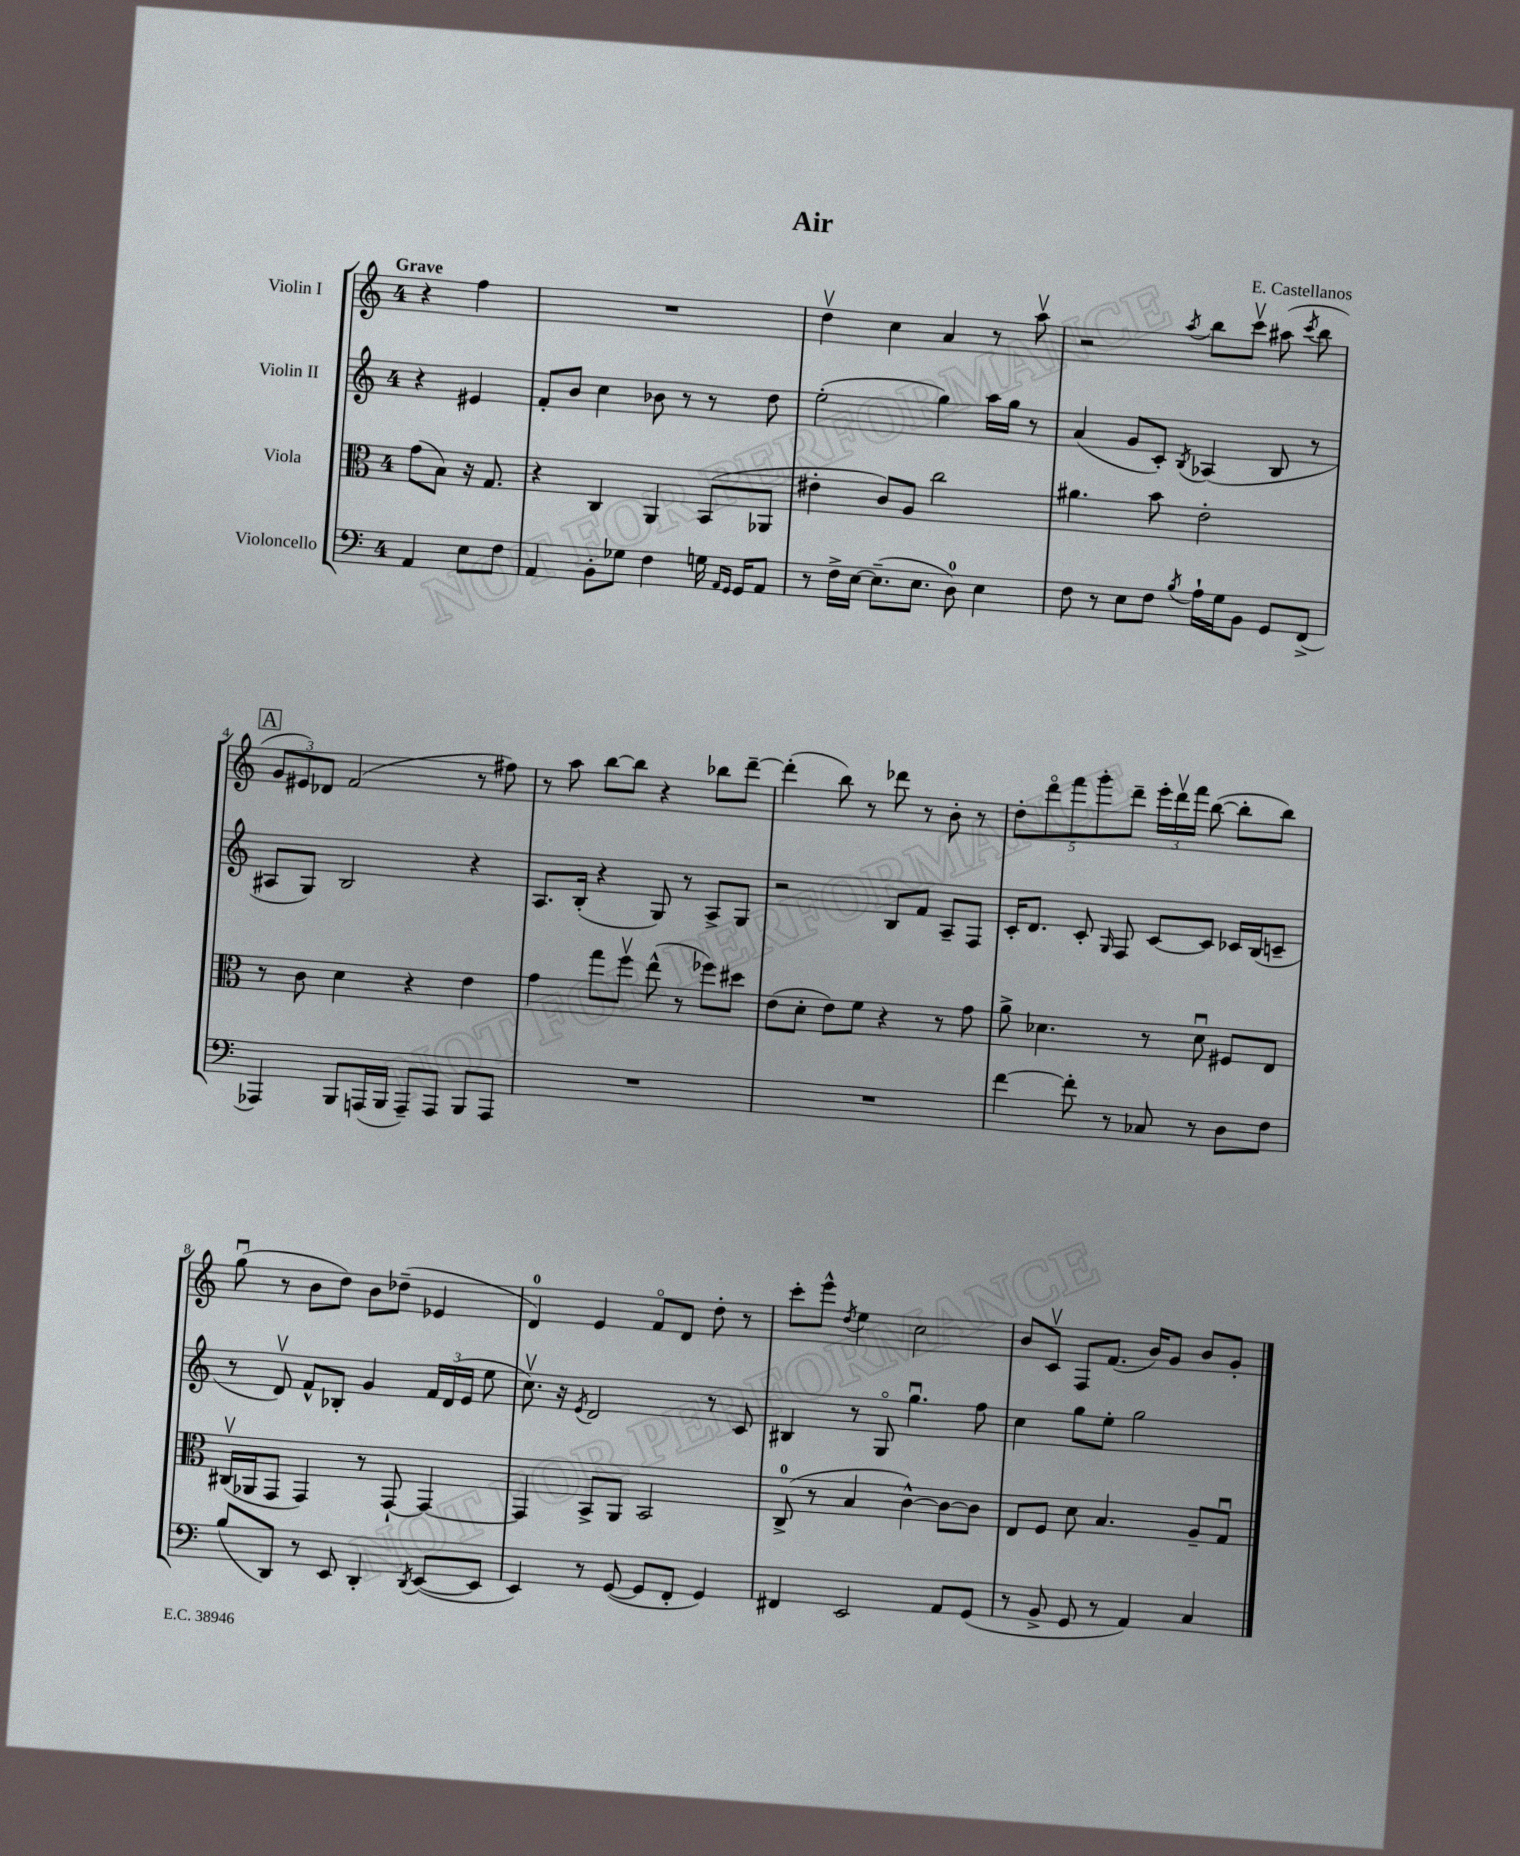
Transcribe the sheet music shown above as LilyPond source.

\header { title = "Air" composer = "E. Castellanos" }
<<
\new StaffGroup <<
\new Staff = "s0" \with { instrumentName = "Violin I" } {
    \clef treble \key c \major \once \override Staff.TimeSignature.style = #'single-digit \time 4/4 \partial 2 \tempo "Grave"
    \autoBeamOff r4 f''4 |
    R1 |
    d''4\upbow c''4 a'4 r8 a''8\upbow |
    r2 \acciaccatura { a''8 } b''8[ c'''8]\upbow ais''8( \acciaccatura { c'''8 } b''8 |
    \mark \markup { \box "A" } \tuplet 3/2 { g'8[ eis'8) des'8] } f'2( r8 fis''8) |
    r8 a''8 b''8[~ b''8] r4 bes''8[ d'''8]~-- |
    d'''4-.( b''8) r8 des'''8 r8 b'8-. r8 |
    \tuplet 5/4 { d''8[-. d'''8\flageolet f'''8 g'''8-. d'''8]-- } \tuplet 3/2 { e'''16[-. d'''16\upbow f'''16] } b''8~( b''8[-. b''8]) |
    g''8\downbow( r8 b'8[ d''8]) b'8[ des''8]--( ees'4 |
    d'4-0) e'4 f'8[\flageolet d'8] d''8-. r8 |
    c'''8[-. e'''8]-^ \acciaccatura { d''8 } e''4 c''2 |
    b'8[ c'8]\upbow f8[ f'8.]( b'16[) g'8] b'8[ g'8]-. \bar "|." |
}
\new Staff = "s1" \with { instrumentName = "Violin II" } {
    \clef treble \key c \major \once \override Staff.TimeSignature.style = #'single-digit \time 4/4 \partial 2
    \autoBeamOff r4 eis'4 |
    f'8[-. b'8] c''4 bes'8 r8 r8 d''8 |
    e''2-.( g''4) a''16[ g''16] r8 |
    a'4( g'8[ c'8]-.) \acciaccatura { b8 } aes4( b8 r8 |
    \mark \markup { \box "A" } ais8[ g8]) b2 r4 |
    a8.[ b16]-.( r4 g8) r8 a8[-> g8] |
    r2 b8[ f'8] a8[-- f8] |
    c'16[-. d'8.] c'8-. \grace { g16 } f8 c'8[~ c'8] ces'16[ b16( c'8]-- |
    r8 d'8\upbow) f'8[-^ bes8]-. g'4 \tuplet 3/2 { f'16[ d'16( e'16] } e''8 |
    c''8.\upbow) r16 \acciaccatura { e'8 } d'2 r8 c'8 |
    bis4 r8 g8\flageolet g''4.\downbow f''8 |
    c''4 g''8[ e''8]-. g''2 \bar "|." |
}
\new Staff = "s2" \with { instrumentName = "Viola" } {
    \clef alto \key c \major \once \override Staff.TimeSignature.style = #'single-digit \time 4/4 \partial 2
    \autoBeamOff g'8[( b8]) r16 g8. |
    r4 c4 a,4 b,8[( aes,8] |
    eis'4-. c'8[) a8] c''2 |
    ais'4. b'8 e'2-. |
    \mark \markup { \box "A" } r8 c'8 d'4 r4 e'4 |
    g'4 g''8[ f''8]\upbow e''8-^( r8 fes''8[) dis''8] |
    e'8[( d'8]-. e'8[) f'8] r4 r8 g'8 |
    a'8-> des'4. r8 des'8\downbow fis8[ e8] |
    cis16[\upbow( aes,16 g,8] g,4) r8 g,8~-! g,4~ |
    g,4 b,8[-> a,8] b,2 |
    c8-0->( r8 b4 c'4~-^) c'8[~ c'8] |
    e8[ f8] d'8 b4. a8[-- g8]\downbow \bar "|." |
}
\new Staff = "s3" \with { instrumentName = "Violoncello" } {
    \clef bass \key c \major \once \override Staff.TimeSignature.style = #'single-digit \time 4/4 \partial 2
    \autoBeamOff a,4 e8[ f8] |
    a,4 b,8[-. ges8] f4 g16 \grace { a,16[ g,16] } g,16[ a,8] |
    r8 f16[-> e16]~ e8.[--( e8.] d8-0) e4 |
    f8 r8 e8[ f8] \acciaccatura { b8 } a16[-! g16 b,8] g,8[ f,8]->( |
    \mark \markup { \box "A" } aes,,4) b,,8[ a,,16( b,,16] a,,8[--) a,,8] b,,8[ a,,8] |
    R1 |
    R1 |
    f'4~ f'8-. r8 ces8 r8 d8[ f8] |
    b8[( d,8]) r8 e,8 d,4-. \acciaccatura { d,8 } e,8[~( e,8] |
    e,4) r8 g,8~( g,8[ f,8]-. g,4) |
    fis,4 e,2 a,8[ g,8]( |
    r8 b,8-> g,8 r8 a,4) c4 \bar "|." |
}
>>
>>
